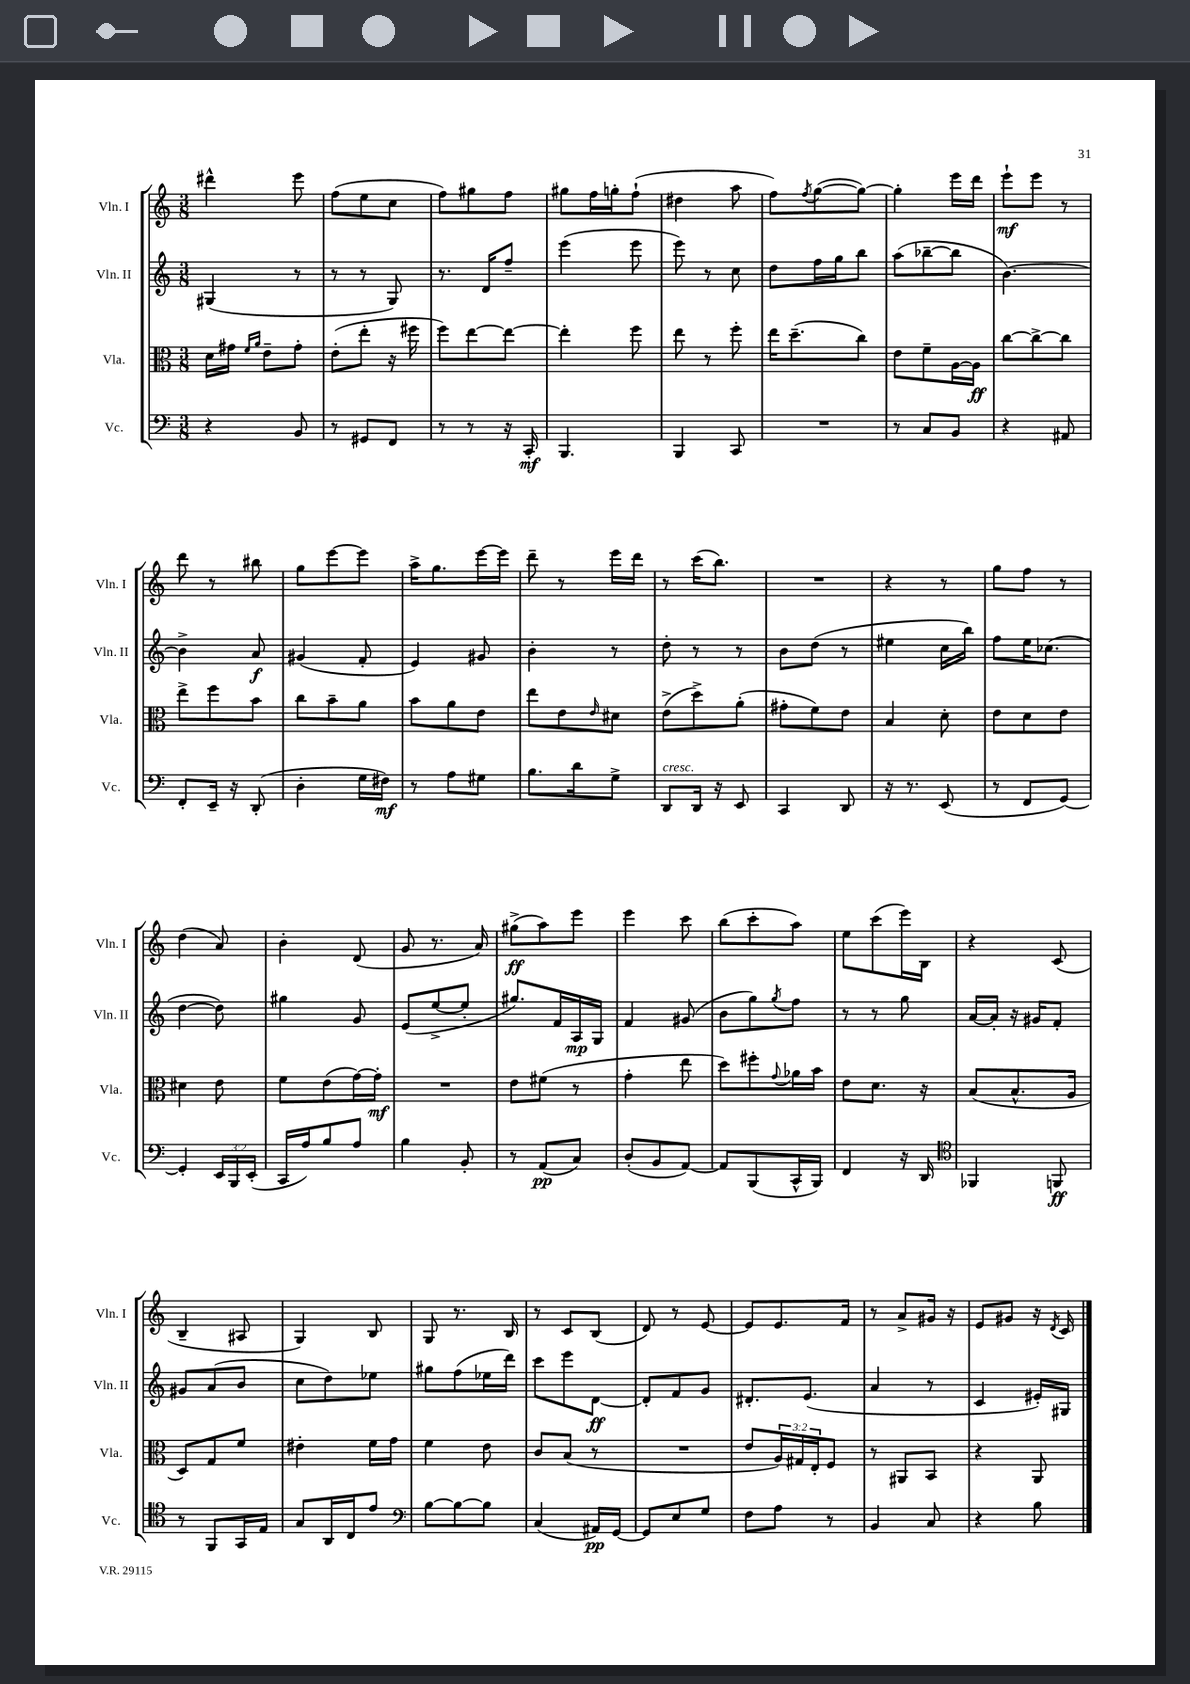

**kern	**kern	**kern	**kern
*staff4	*staff3	*staff2	*staff1
*clefF4	*clefC3	*clefG2	*clefG2
*k[]	*k[]	*k[]	*k[]
*M3/8	*M3/8	*M3/8	*M3/8
4r	16d	(4G#	4ddd#^^
.	16g#	.	.
.	16qqf	.	.
.	16qqa	.	.
.	8e~	.	.
8BB	8g#'	8r	8eee
=	=	=	=
8r	(8e'	8r	(8ff
8GG#	8ee'	8r	8ee
8FF	16r	8G)	8cc
.	16ff#	.	.
=	=	=	=
8r	8ff)	8.r	8ff)
8r	[8ee	.	8gg#
.	.	16d	.
16r	8ee_	8ff~	8ff
16CC'	.	.	.
=	=	=	=
4.BBB	4ee']	(4eee	8gg#
.	.	.	16ff
.	.	.	16gg'
.	8ff	8eee	(8ff`
=	=	=	=
4BBB	8ee	8eee)	4dd#
.	8r	8r	.
8CC	8ff'	8cc	8aa
=	=	=	=
4.r	16ee	8dd	8ff)
.	(8.dd~	.	.
.	.	.	8qff
.	.	16ff	([8gg
.	.	16gg	.
.	8cc)	8bb	8gg_)
=	=	=	=
8r	8e	(8aa	4gg']
8C	8f~	[8bb-~	.
8BB	[16A	8bb-]	16eee
.	16A]	.	16ddd
=	=	=	=
4r	[8cc	[4.b)	8eee`
.	8cc^_	.	8eee
8AA#	8cc]	.	8r
=	=	=	=
8FF'	8ee^	4b^]	8ddd
16EE~	8ff	.	8r
16r	.	.	.
(8DD'	8b	8a	8bb#
=	=	=	=
4D'	8cc	(4g#	8gg
.	8b~	.	[8eee
16G	8a	8f'	8eee]
16F#)	.	.	.
=	=	=	=
8r	8b	4e)	16aa^
.	.	.	8.gg
8A	8a	.	.
8G#	8e	8g#	[16eee
.	.	.	16eee]
=	=	=	=
8.B	8ee	4b'	8ddd~
.	8e	.	8r
16d	.	.	.
.	16qqe	.	.
8G^	8d#	8r	16eee
.	.	.	16ddd
=	=	=	=
8DD	(8e^	8dd'	8r
16DD	8dd^)	8r	(16ccc
16r	.	.	8.bb)
8EE	(8a'	8r	.
=	=	=	=
4CC	8g#'	8b	4.r
.	8f)	(8dd	.
8DD	8e	8r	.
=	=	=	=
16r	4B	4ee#	4r
8.r	.	.	.
(8EE	8d'	16cc	8r
.	.	16bb)	.
=	=	=	=
8r	8e	8ff	8gg
8FF	8d	16ee	8ff
.	.	(8.cc-	.
[8GG)	8e	.	8r
=	=	=	=
4GG']	4d#	[4dd	(4dd
24EE	8e	8dd])	8a)
24BBB	.	.	.
(24EE'	.	.	.
=	=	=	=
16CC	8f	4gg#	4b'
16A)	.	.	.
8B	(8e	.	.
8A	[16g)	8g	(8d
.	16g']	.	.
=	=	=	=
4B	4.r	(8e	8g
.	.	[8ee^	8.r
8BB'	.	8ee']	.
.	.	.	16a)
=	=	=	=
8r	8e	8.gg#)	(8gg#^
(8AA	(8f#	.	8aa)
.	.	16f	.
8C)	8r	16A	8eee
.	.	16G	.
=	=	=	=
(8D'	4g'	4f	4eee
8BB	.	.	.
[8AA)	8ee	(8g#	8ccc
=	=	=	=
8AA]	8dd)	8b	(8bb
(8BBB	8ff#'	8gg)	8ccc'
.	8qqg	8qgg	.
16CC^^	16a-	8ff	8aa)
16BBB)	16b	.	.
=	=	=	=
4FF	8e	8r	8ee
.	8.d	8r	(8ccc
16r	.	8gg	16eee)
16DD	16r	.	16B
=	=	=	=
*clefC4	*	*	*
4FF-	(8B	[16a	4r
.	.	16a']	.
.	8.B^^	16r	.
.	.	16g#	.
8FF	.	8f'	(8c
.	16A	.	.
=	=	=	=
8r	8D)	8g#	4B~
8FF	8G	(8a	.
16GG	8f	8b	8A#
16E	.	.	.
=	=	=	=
8G	4e#'	8cc	4G)
16AA	.	8dd)	.
16C	.	.	.
8e	16f	8ee-	8B
.	16g	.	.
=	=	=	=
*clefF4	*	*	*
[8B	4f	8gg#	8G
8B_	.	(8ff	8.r
8B]	8e	16ee-	.
.	.	16ddd)	16B
=	=	=	=
(4C	8c	8ccc	8r
.	(8B	8eee	8c
16AA#)	8r	[8d	(8B
[16GG	.	.	.
=	=	=	=
8GG]	4.r	8d']	8d)
8E	.	8f	8r
8G	.	8g	[8e
=	=	=	=
8F	8e	8.d#'	8e]
8A	24A)	.	8.e
.	24G#	.	.
.	.	(8.e	.
.	24E'	.	.
8r	8F	.	.
.	.	.	16f
=	=	=	=
4BB	8r	4a	8r
.	8AA#	.	8a^
8C	8BB	8r	16g#
.	.	.	16r
=	=	=	=
4r	4r	4c	8e
.	.	.	8g#
8B	8AA	16e#')	16r
.	.	.	8qd
.	.	16G#	16c
==	==	==	==
*-	*-	*-	*-
